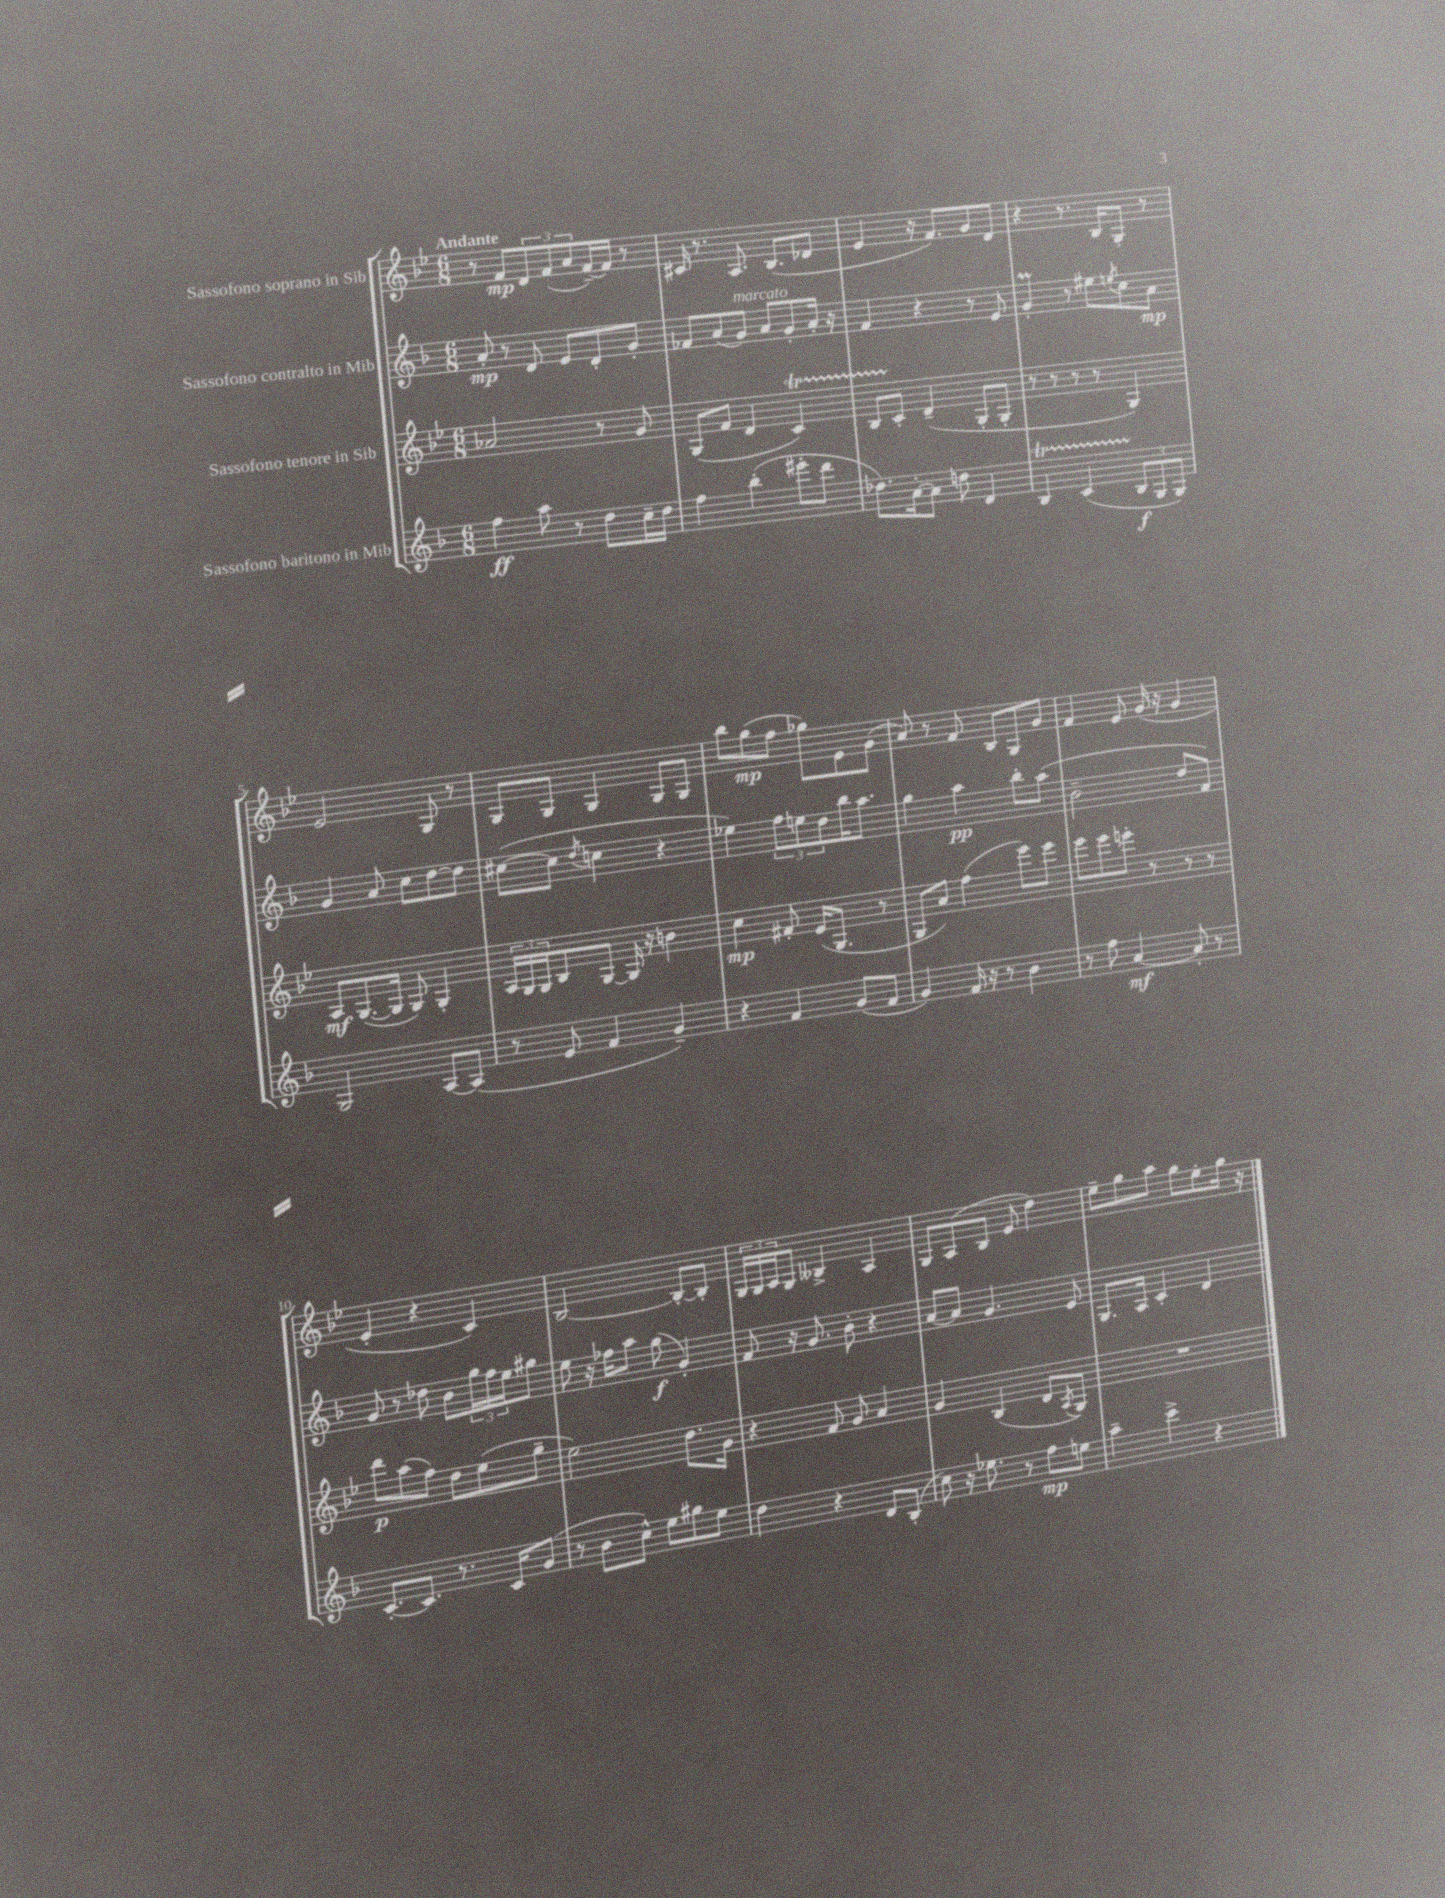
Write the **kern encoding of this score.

**kern	**dynam	**kern	**dynam	**kern	**dynam	**kern	**dynam
*part4	*part4	*part3	*part3	*part2	*part2	*part1	*part1
*staff4	*staff4	*staff3	*staff3	*staff2	*staff2	*staff1	*staff1
*I"Sassofono baritono in Mib	*	*I"Sassofono tenore in Sib	*	*I"Sassofono contralto in Mib	*	*I"Sassofono soprano in Sib	*
*clefG2	*	*clefG2	*	*clefG2	*	*clefG2	*
*k[b-]	*	*k[b-e-]	*	*k[b-]	*	*k[b-e-]	*
*M6/8	*	*M6/8	*	*M6/8	*	*M6/8	*
=1	=1	=1	=1	=1	=1	=1	=1
!	!	!	!	!	!	!LO:TX:a:B:t=Andante	!
4ff\	ff	2a-X/	.	8a'/	mp	8r	.
.	.	.	.	8r	.	8f/L	mp
8aa\	.	.	.	8d/	.	12d/	.
.	.	.	.	.	.	(12f/	.
8r	.	.	.	8e/L	.	.	.
.	.	.	.	.	.	12a/	.
8dd\L	.	8r	.	8d'/	.	[16f~/L)	.
.	.	.	.	.	.	16f/JJ]	.
16cc~\L	.	8g/	.	8g'/J	.	8r	.
16dd\JJ	.	.	.	.	.	.	.
=2	=2	=2	=2	=2	=2	=2	=2
4ff\	.	(8G/L	.	8f-X/L	.	16c#X/	.
.	.	.	.	.	.	8.r	.
.	.	8f/J	.	(8a/	.	.	.
!	!	!	!	!LO:TX:a:i:t=marcato	!	!	!
(4bb-'\	.	4d/	.	8g/J)	.	8.A/	.
.	.	.	.	8a/L	.	.	.
.	.	.	.	.	.	(8.B-/L	.
8eee#X'\L	.	4cT/)	.	8g'/	.	.	.
8ddd\J	.	.	.	16a'/Jk	.	8d-X/J	.
.	.	.	.	16r	.	.	.
=3	=3	=3	=3	=3	=3	=3	=3
8.dd-X\L)	.	8B-TTT/L	.	4f/	.	4e-/	.
.	.	8c'/J	.	.	.	.	.
[16a'\k	.	.	.	.	.	.	.
8a\J]	.	(4d~/	.	4r	.	16r	.
.	.	.	.	.	.	8.f/L)	.
8ddn\	.	.	.	.	.	.	.
4d/	.	8G'/L	.	8r	.	8g/	.
.	.	8G'/J	.	8e/	.	8d/J	.
=4	=4	=4	=4	=4	=4	=4	=4
4B-T/	.	8r	.	4gM'/	.	4r	.
.	.	8r	.	.	.	.	.
(4cTTT/	.	8r	.	8r	.	8.r	.
.	.	8r	.	8ee#X\L	.	.	.
.	.	.	.	.	.	16B-/KL	.
.	.	.	.	8qeen/	.	.	.
12B-/L	f	4G/)	.	8cc\	.	8G'/J	.
12G/	.	.	.	.	.	.	.
.	.	.	.	8a\J	mp	8r	.
12G/J)	.	.	.	.	.	.	.
!!LO:LB:g=z
=5	=5	=5	=5	=5	=5	=5	=5
2G/	.	8A/L	mf	4g/	.	2e-/	.
.	.	([8.G/	.	.	.	.	.
.	.	.	.	8a/	.	.	.
.	.	16G/Jk]	.	.	.	.	.
.	.	8G/)	.	8cc\L	.	.	.
[8A/L	.	4G'/	.	[8dd\	.	8G/	.
(8A/J]	.	.	.	8dd\J]	.	8r	.
=6	=6	=6	=6	=6	=6	=6	=6
8r	.	24A/LL	.	([8cc#X\L	.	8G/L	.
.	.	24G/	.	.	.	.	.
.	.	24G/J	.	.	.	.	.
8e/	.	8B-/	.	8cc#\J]	.	8G/J	.
.	.	.	.	8qdd/	.	.	.
4f/	.	[8G/J	.	4ccn\	.	4G/	.
.	.	16G/]	.	.	.	.	.
.	.	16r	.	.	.	.	.
4g~/)	.	4bn\	.	4r	.	8G/L	.
.	.	.	.	.	.	8G/J	.
=7	=7	=7	=7	=7	=7	=7	=7
4r	.	4cc\	mp	4ee-X\)	.	8bb-\L	.
.	.	.	.	.	.	(8gg\	mp
4f/	.	8f#X'/	.	12ff\L	.	8ff\J	.
.	.	.	.	12een\	.	.	.
.	.	(16e-/KL	.	.	.	8gg-X\L)	.
.	.	.	.	12dd\	.	.	.
.	.	8.G/J	.	.	.	.	.
(8g/L	.	.	.	16bb-\K	.	8e-\	.
.	.	.	.	8.aa\J	.	.	.
8f/J	.	8r	.	.	.	(8g\J	.
=8	=8	=8	=8	=8	=8	=8	=8
4g/)	.	8G/L	.	4gg\	.	8a/)	.
.	.	8a/J)	.	.	.	8r	.
16f/	.	(4ff\	.	4aa\	pp	8f/	.
16r	.	.	.	.	.	.	.
8r	.	.	.	.	.	8B-/L	.
4b-\	.	8eee-\L)	.	8bb-'\L	.	8G/	.
.	.	8eee-\J	.	(8aa\J	.	8g/J	.
=9	=9	=9	=9	=9	=9	=9	=9
8r	.	8eee-\L	.	2b-~\	.	4f/	.
8ff\	.	8eee-\	.	.	.	.	.
[4a/	mf	8eeen'\J	.	.	.	8e-/	.
.	.	8r	.	.	.	(16g/	.
.	.	.	.	.	.	16r	.
8a'/]	.	8r	.	8dd/L	.	4g/	.
8r	.	8r	.	8f/J)	.	.	.
!!LO:LB:g=z
=10	=10	=10	=10	=10	=10	=10	=10
[8.c'/L	.	8ddd\L	p	8g/	.	4e-'/	.
.	.	(8aa\	.	8r	.	.	.
8.c/J]	.	.	.	.	.	.	.
.	.	8ff\J)	.	8dd-X\	.	4r	.
8.r	.	8dd\L	.	8b-\L	.	.	.
.	.	(8ee-\	.	24gg\L	.	4c/)	.
.	.	.	.	24ff\	.	.	.
16c/KL	.	.	.	.	.	.	.
.	.	.	.	24ee\J	.	.	.
(8g/J	.	8gg~\J	.	8gg#X\J	.	.	.
=11	=11	=11	=11	=11	=11	=11	=11
8r	.	2ee-\)	.	8ee\	.	[2B-/	.
8b-\L	.	.	.	16r	.	.	.
.	.	.	.	16ff-X\KL	.	.	.
8cc^^\J)	.	.	.	8aa\J	.	.	.
8ee\L	.	.	.	(8gg\	f	.	.
8gg#X\	.	8.dd\L	.	4g'/)	.	8B-'/L_	.
8ee\J	.	.	.	.	.	8B-'/J]	.
.	.	16g\Jk	.	.	.	.	.
=12	=12	=12	=12	=12	=12	=12	=12
4dd\	.	4r	.	8f/	.	24G/LL	.
.	.	.	.	.	.	24G/	.
.	.	.	.	.	.	24A/J	.
.	.	.	.	16r	.	8G/J	.
.	.	.	.	8.g/	.	.	.
4r	.	8f/	.	.	.	4B--X^/	.
.	.	8g/	.	8b-'\	.	.	.
8d/L	.	4a/	.	4r	.	4A/	.
(8B-'/J	.	.	.	.	.	.	.
=13	=13	=13	=13	=13	=13	=13	=13
8cc\)	.	4g/	.	[8a/L	.	8G/L	.
16r	.	.	.	8a/J]	.	(8A/	.
8.ee-X\	.	.	.	.	.	.	.
.	.	(4B-/	.	4.g/	.	8B-/J	.
8r	.	.	.	.	.	8e-/	.
8ff\L	mp	8d/L	.	.	.	4dd\)	.
.	.	8qA/	.	.	.	.	.
8een\J	.	8G/J)	.	8e/	.	.	.
=14	=14	=14	=14	=14	=14	=14	=14
4aa~\	.	2.r	.	8.G/L	.	8ee-~\L	.
.	.	.	.	.	.	8gg\	.
.	.	.	.	16A/Jk	.	.	.
4ccc^\	.	.	.	4c'/	.	8aa\J	.
.	.	.	.	.	.	8gg\L	.
4r	.	.	.	4d/	.	8ee-'\	.
.	.	.	.	.	.	16gg\Jk	.
.	.	.	.	.	.	16r	.
==	==	==	==	==	==	==	==
*-	*-	*-	*-	*-	*-	*-	*-
